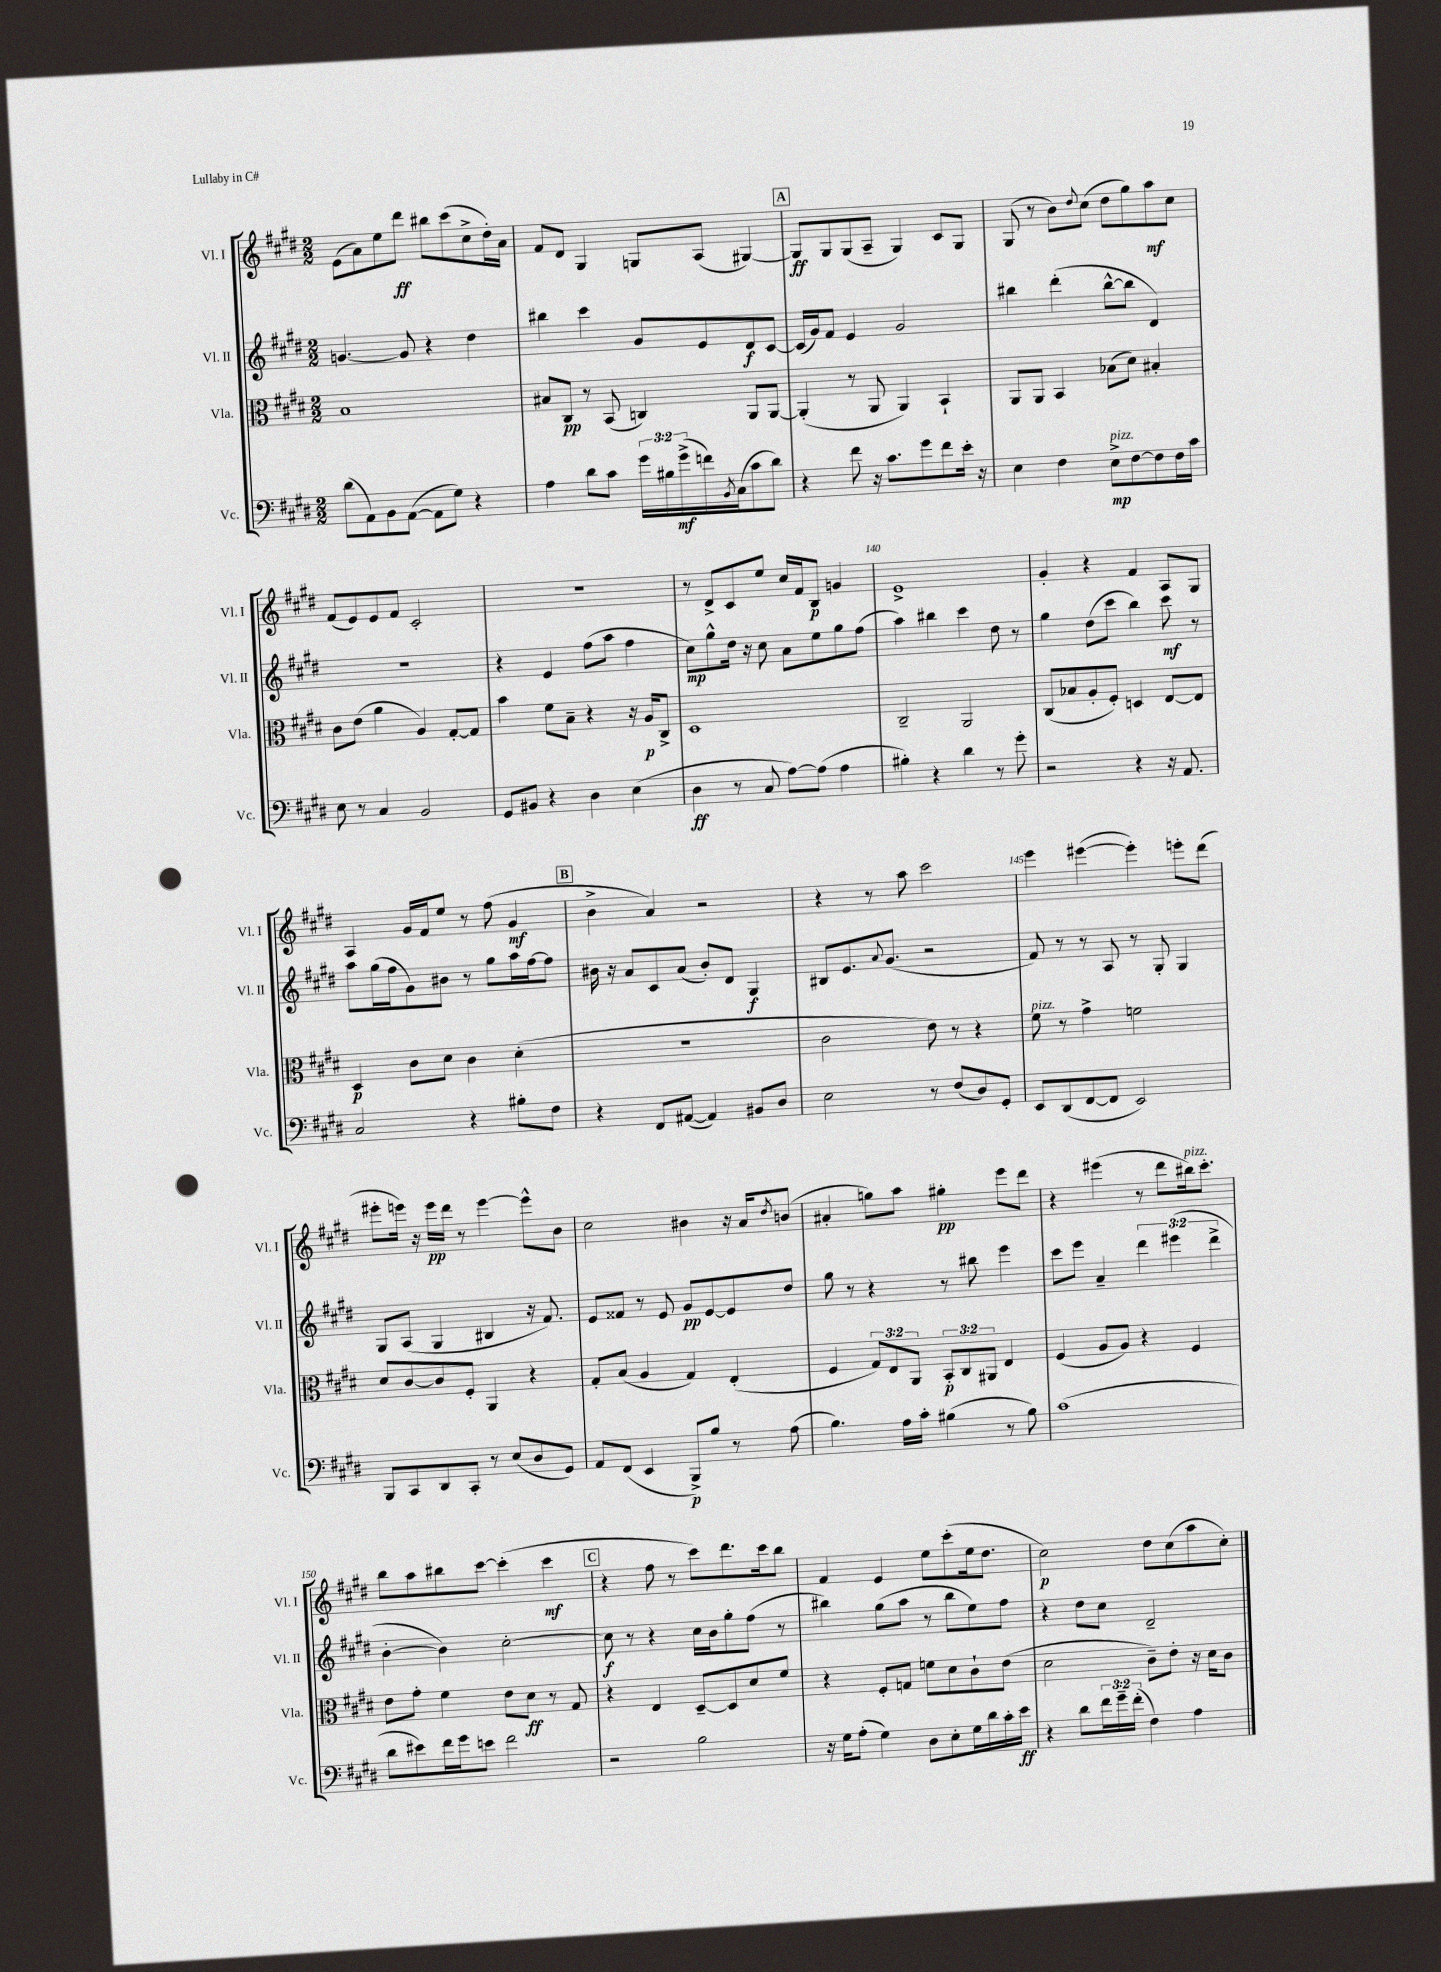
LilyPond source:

<<
\new StaffGroup <<
\new Staff = "s0" \with { instrumentName = "Vl. I" shortInstrumentName = "Vl. I" } {
    \clef treble \key e \major \numericTimeSignature \time 2/2
    e'8( a'8) e''8 dis'''8\ff bis''8 cis'''8( cis''8-> dis''16-.) a'16 |
    fis'8 dis'8 gis4 g8 a8( gis4~) |
    \mark \markup { \box "A" } gis8\ff gis8 gis8( a8-- gis4) cis'8 gis8 |
    gis8( r8 b'8) \appoggiatura { dis''8 } cis''8( dis''8 gis''8) a''8\mf cis''8 |
    fis'8( e'8) e'8 fis'8 cis'2-. |
    R1 |
    r8 dis'8-> cis'8 e''8 cis''16 fis'16 b8\p g'4 |
    e'1-> |
    gis'4-. r4 fis'4 a8 gis8 |
    a4 gis'16 fis'16 e''8 r8 fis''8( gis'4\mf |
    \mark \markup { \box "B" } b'4-> a'4) r2 |
    r4 r8 a''8 cis'''2 |
    e'''4 eis'''4~( eis'''4-.) e'''8-. dis'''8( |
    eis'''8-. e'''16) r16 e'''16\pp dis'''16 r8 e'''4~ e'''8-^ b'8 |
    cis''2 bis'4 r16 a'16 \acciaccatura { dis''8 } b'8( |
    ais'4-. g''8) a''8 gis''4-.\pp e'''8 dis'''8 |
    r4 eis'''4( r8 dis'''8 bis''16^\markup { \italic "pizz." }) cis'''8.-. |
    b''8 a''8 bis''8 cis'''8~ cis'''4-.( cis'''4\mf |
    \mark \markup { \box "C" } r4 fis''8 r8 cis'''8) dis'''8. cis'''16 b''8 |
    fis'4 e'4 e''8 cis'''8-.( e''16 dis''8. |
    cis''2\p) dis''8 cis''8( a''8 cis''8-.) \bar "|." |
}
\new Staff = "s1" \with { instrumentName = "Vl. II" shortInstrumentName = "Vl. II" } {
    \clef treble \key e \major \numericTimeSignature \time 2/2 \override Staff.TupletNumber.text = #tuplet-number::calc-fraction-text
    g'4.~ g'8 r4 dis''4 |
    bis''4 cis'''4 gis'8 e'8 dis'8\f cis'8~ |
    \mark \markup { \box "A" } cis'16( gis'16) fis'8 e'4 gis'2 |
    bis''4 dis'''4-.( bis''8~-^ bis''8 dis'4) |
    r1 |
    r4 e'4 fis''8( a''8 fis''4 |
    cis''8\mp) gis''8-^ dis''16 r16 cis''8 a'8 e''8 gis''8 fis''8( |
    a''4) bis''4 cis'''4 dis''8 r8 |
    gis''4 dis''8( cis'''8 b''4) cis'''8\mf r8 |
    a''8 gis''16( fis''16 gis'8) bis'8 r8 gis''8 a''16 fis''16~ fis''8 |
    \mark \markup { \box "B" } bis'16 r16 a'8 cis'8 a'8( bis'8-.) dis'8 gis4\f |
    bis8 e'8. \appoggiatura { a'8 } gis'8.( r2 |
    fis'8) r8 r8 a8 r8 gis8-. gis4 |
    gis8 a8( gis4 bis4 r16 fis'8.) |
    e'8 fisis'8 r8 e'8 gis'8\pp e'8~ e'8 dis''8 |
    gis''8 r8 r4 r8 bis''8 e'''4 |
    cis'''8 e'''8 a'4-- \tuplet 3/2 { dis'''4 eis'''4( dis'''4-> } |
    b'4~-. b'4) cis''2~-. |
    \mark \markup { \box "C" } cis''8\f r8 r4 cis''16 b'16 gis''8-. fis''8( r8 |
    bis''4) gis''8( a''8 r8 bis''8 e''8) fis''8 |
    r4 dis''8 cis''8 dis'2-- \bar "|." |
}
\new Staff = "s2" \with { instrumentName = "Vla." shortInstrumentName = "Vla." } {
    \clef alto \key e \major \numericTimeSignature \time 2/2 \override Staff.TupletNumber.text = #tuplet-number::calc-fraction-text
    b1 |
    bis8 cis8\pp r8 b,8( c4) a,8 a,8~ |
    \mark \markup { \box "A" } a,4-.( r8 a,8 a,4) b,4-! |
    a,8 a,8 b,4 bes8( dis'8) bis4-. |
    cis'8 e'8( a'4 a4) gis8~-. gis8 |
    b'4 fis'8 b8-- r4 r16 a16\p cis8-> |
    dis1 |
    cis2-- a,2 |
    cis8( bes8 a8-. fis8-.) d4 e8~ e8 |
    dis4\p cis'8 dis'8 cis'4 dis'4-.( |
    \mark \markup { \box "B" } r1 |
    cis'2 e'8) r8 r4 |
    fis'8^\markup { \italic "pizz." } r8 gis'4-> f'2 |
    dis'8 cis'8~ cis'8 fis8-. a,4 r4 |
    gis8-. b8( a4 gis4) e4-.( |
    fis4 \tuplet 3/2 { gis8) e8 a,8 } \tuplet 3/2 { b,8-.\p cis8 ais,8 } e4 |
    fis4( a8 a8) r4 fis4 |
    e'8 gis'8-. fis'4 e'8 dis'8\ff r8 gis8 |
    \mark \markup { \box "C" } r4 e4 dis8~-- dis8 dis'8 fis'8 |
    r4 fis8-. g8 f'8 dis'8 cis'8-! e'8( |
    dis'2 cis'8--) e'8-. r16 dis'16 cis'8 \bar "|." |
}
\new Staff = "s3" \with { instrumentName = "Vc." shortInstrumentName = "Vc." } {
    \clef bass \key e \major \numericTimeSignature \time 2/2 \override Staff.TupletNumber.text = #tuplet-number::calc-fraction-text
    dis'8( a,8) b,8 a,8~( a,8 gis8) r4 |
    a4 dis'8 cis'8 \tuplet 3/2 { gis'16 bis16 gis'16->\mf( } f'16) \acciaccatura { b,8 } cis16( cis'8 dis'8) |
    \mark \markup { \box "A" } r4 fis'8 r16 cis'8. gis'8 fis'8 e'16-. r16 |
    e4 fis4 e8->\mp^\markup { \italic "pizz." } fis8~ fis8 fis16 cis'16 |
    e8 r8 cis4 b,2 |
    gis,8 bis,8 r4 dis4 e4( |
    dis4\ff r8 cis8 a8~) a8( a4 |
    bis4-.) r4 dis'4 r8 gis'8-. |
    r2 r4 r16 a,8. |
    cis2 r4 bis8-. fis8 |
    \mark \markup { \box "B" } r4 fis,8 ais,8~( ais,4) bis,8 dis8 |
    e2 r8 fis8( dis8) gis,8-. |
    e,8 dis,8( fis,8~ fis,8 e,2) |
    b,,8 cis,8 dis,8 cis,8-. r8 e8( dis8 gis,8) |
    a,8 fis,8( e,4 b,,8->\p) b8 r8 a8( |
    b4.) a16 cis'16-. bis4( r8 bis8) |
    cis'1( |
    dis'8 eis'8) fis'16 gis'16 e'8 fis'2 |
    \mark \markup { \box "C" } r2 b2 |
    r16 gis16 a8-.( gis4) dis8 e8-. gis16 dis'16 cis'16-. e'16\ff |
    r4 dis'8 \tuplet 3/2 { fis'16 gis'16-- fis'16-.( } fis4) a4 \bar "|." |
}
>>
>>
\layout { \context { \Score currentBarNumber = #133 \override BarNumber.break-visibility = ##(#f #t #t) barNumberVisibility = #(every-nth-bar-number-visible 5) } }
